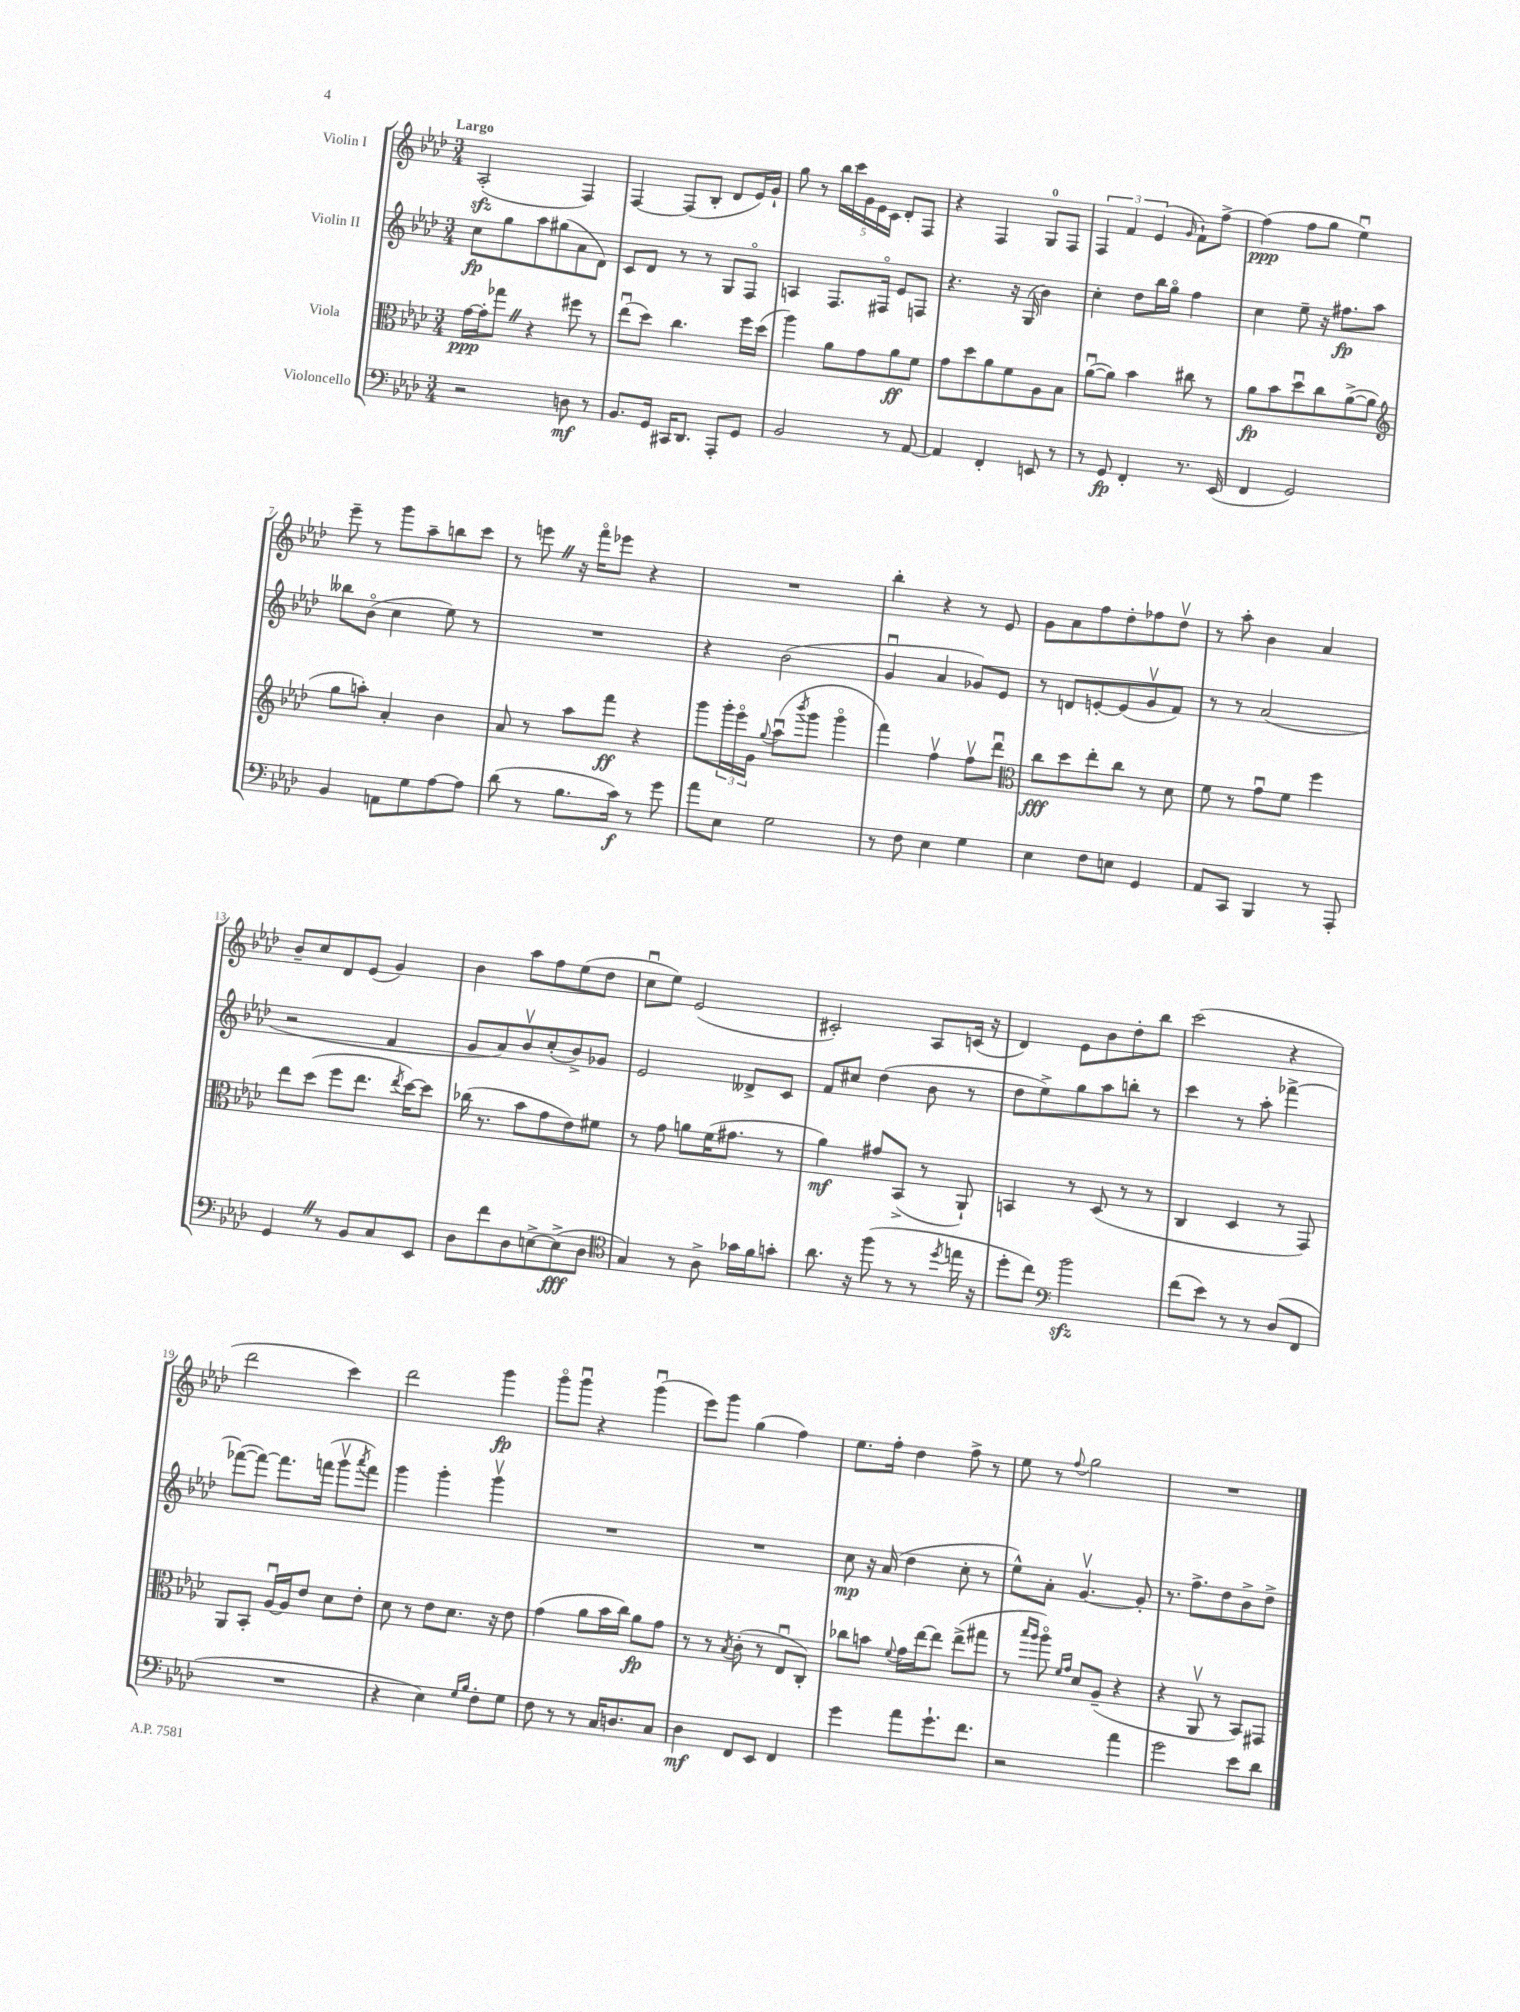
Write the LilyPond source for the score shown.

<<
\new StaffGroup <<
\new Staff = "s0" \with { instrumentName = "Violin I" } {
    \clef treble \key aes \major \numericTimeSignature \time 3/4 \tempo "Largo"
    aes2-.\sfz( f4) |
    f4~ f8( bes8-. des'8 ees'16) g'16-! |
    g''8 r8 \tuplet 5/4 { bes''16 c'''16 g'16 ees'16 c'16 } des'8-. f8 |
    r4 f4 g8-0 f8 |
    \tuplet 3/2 { f4 f'4 ees'4( } \grace { g'16 } f'8-!) f''8~-> |
    f''4\ppp( f''8 g''8 ees''4\downbow) |
    ees'''8-- r8 g'''8 aes''8-- b''8 c'''8 |
    r8 e'''8 \once \override BreathingSign.text = \markup { \musicglyph "scripts.caesura.straight" } \breathe r16 f'''16\flageolet ees'''8 r4 |
    R2. |
    bes''4-. r4 r8 ees'8 |
    g'8 aes'8 f''8 des''8-. fes''8 des''8\upbow |
    r8 aes''8-. bes'4 aes'4 |
    bes'8-- c''8 des'8 ees'8( g'4) |
    bes'4 aes''8 f''8 ees''8( des''8 |
    c''8\downbow ees''8) ees'2( |
    cis'2-.) aes8 c'16( r16 |
    des'4) ees'8 bes'8 des''8-. bes''8 |
    c'''2( r4 |
    des'''2 c'''4) |
    des'''2 g'''4\fp |
    g'''8\flageolet g'''8\downbow r4 g'''4\downbow( |
    ees'''8) g'''8 g''4( f''4) |
    ees''8. f''16-. des''4 f''8-> r8 |
    ees''8 r8 \appoggiatura { f''8 } g''2 |
    R2. \bar "|." |
}
\new Staff = "s1" \with { instrumentName = "Violin II" } {
    \clef treble \key aes \major \numericTimeSignature \time 3/4
    c''8\fp g''8 aes''8 gis''8( aes'8 des'8) |
    c'8 des'8 r8 r8 g8 f8\flageolet |
    a4 f8. fis16\flageolet ees'8 f8 |
    r4. r16 g16( bes'4) |
    c''4-. des''8 bes''16 g''16\flageolet f''4 |
    c''4 ees''8-- r16 fis''8.\fp aes''8 |
    beses''8 bes'8\flageolet( c''4 ees''8) r8 |
    R2. |
    r4 bes'2( |
    g'4\downbow aes'4 ges'8) ees'8 |
    r8 d'8 e'8~-. e'8( g'8\upbow f'8) |
    r8 r8 aes'2( |
    r2 f'4 |
    g'8 aes'8) bes'8\upbow c''8-.( bes'8->) ges'8 |
    ees'2 deses'8-> c'8 |
    f'8 cis''8 des''4( bes'8 r8 |
    des''8 ees''8->) g''8 aes''8 b''8-. r8 |
    c'''4 r8 aes''8-. fes'''4~-> |
    fes'''8~( fes'''8~) fes'''8. f'''16( g'''8\upbow \acciaccatura { aes'''8 } f'''8) |
    g'''4 g'''4-. g'''4\upbow |
    R2. |
    R2. |
    c''8\mp r16 aes'16( des''4 c''8-. r8 |
    ees''8-^) aes'8-. g'4.~\upbow g'8-. |
    r8. f''8.-> des''8 bes'8-> des''8-> \bar "|." |
}
\new Staff = "s2" \with { instrumentName = "Viola" } {
    \clef alto \key aes \major \numericTimeSignature \time 3/4
    g'16~\ppp g'16-. ges''8 \once \override BreathingSign.text = \markup { \musicglyph "scripts.caesura.straight" } \breathe r4 fis''8 r8 |
    ees''8\downbow( des''8) c''4. f''16 des''16( |
    aes''4) aes'8 g'8 aes'8\ff f'8 |
    g'8 des''8 aes'8 f'8 aes8 bes8 |
    aes'8~\downbow( aes'8) bes'4 cis''8 r8 |
    aes'8\fp bes'8 des''8\downbow c''8 aes'8~->( aes'8 |
    \clef treble g''8 a''8-.) aes'4-. bes'4 |
    aes'8 r8 aes''8 f'''8\ff r4 |
    g'''8 \tuplet 3/2 { g'''16-. ees'''16\flageolet g'16 } \appoggiatura { g''8 } aes''8\downbow( \acciaccatura { bes'''8 } g'''8 g'''4\flageolet |
    f'''4) f''4\upbow f''8\upbow des'''8\downbow |
    \clef alto c''8\fff des''8 ees''8-. c''8 r8 des'8 |
    f'8 r8 g'8\downbow f'8 f''4 |
    ees''8 des''8( f''8 ees''8. \acciaccatura { ees''8 } des''16~) des''8 |
    ces''16( r8. bes'8 g'8 ees'8) fis'8 |
    r8 g'8 a'8 f'16( gis'8. r8 |
    aes'4\mf) gis'8 bes,8->( r8 aes,8-!) |
    b,4 r8 des8( r8 r8 |
    c4 des4 r8 g,8) |
    aes,8 bes,8-. aes16~\downbow aes16 ees'8 des'8 ees'8-. |
    des'8 r8 ees'8 des'8. r16 ees'8 |
    g'4( aes'8 bes'16 c''16) aes'8\fp g'8 |
    r8 r8 \acciaccatura { bes8 } c'8-.( r8 ees8\downbow c8-.) |
    ces''8 b'8 \appoggiatura { f'8 } g'16 ees''16~ ees''8 ees''8->( gis''8 |
    r8 \grace { bes''16 aes''16 } aes''8\flageolet) \grace { f'16 g'16 } des'8 aes8--( r4 |
    r4 aes,8\upbow r8 bes,8) gis,8 \bar "|." |
}
\new Staff = "s3" \with { instrumentName = "Violoncello" } {
    \clef bass \key aes \major \numericTimeSignature \time 3/4
    r2 d8\mf r8 |
    bes,8. g,16 cis,16 des,8. aes,,8-. g,8 |
    bes,2 r8 aes,8~ |
    aes,4 f,4-. e,8 r8 |
    r8 g,8\fp f,4-. r8. ees,16( |
    f,4 g,2) |
    bes,4 a,8 g8 aes8~ aes8 |
    des'8( r8 bes8. c'16\f) r8 g'8 |
    aes'8 ees8 g2 |
    r8 f8 ees4 g4 |
    ees4 f8 e8 g,4 |
    aes,8 c,8 bes,,4 r8 aes,,8-. |
    g,4 \once \override BreathingSign.text = \markup { \musicglyph "scripts.caesura.straight" } \breathe r8 bes,8 c8 ees,8 |
    des8 f'8 des8 e8~-> e8->\fff( des8 |
    \clef tenor g4) r8 aes8-> ges'16 f'16 g'8-. |
    aes'8. r16 f''8( r8 r8 \acciaccatura { des''8 } e''16 r16 |
    des''8-. c''8) \clef bass bes'2\sfz |
    f'8( ees'8) r8 r8 des8( f,8 |
    R2. |
    r4 ees4) \grace { g16 bes16 } f8-. g8 |
    f8 r8 r8 c16 d8. c8 |
    des4\mf f,8 ees,8 f,4 |
    g'4 aes'8 g'8.-! f'8. |
    r2 aes'4 |
    g'2 ees'8 des'8 \bar "|." |
}
>>
>>
